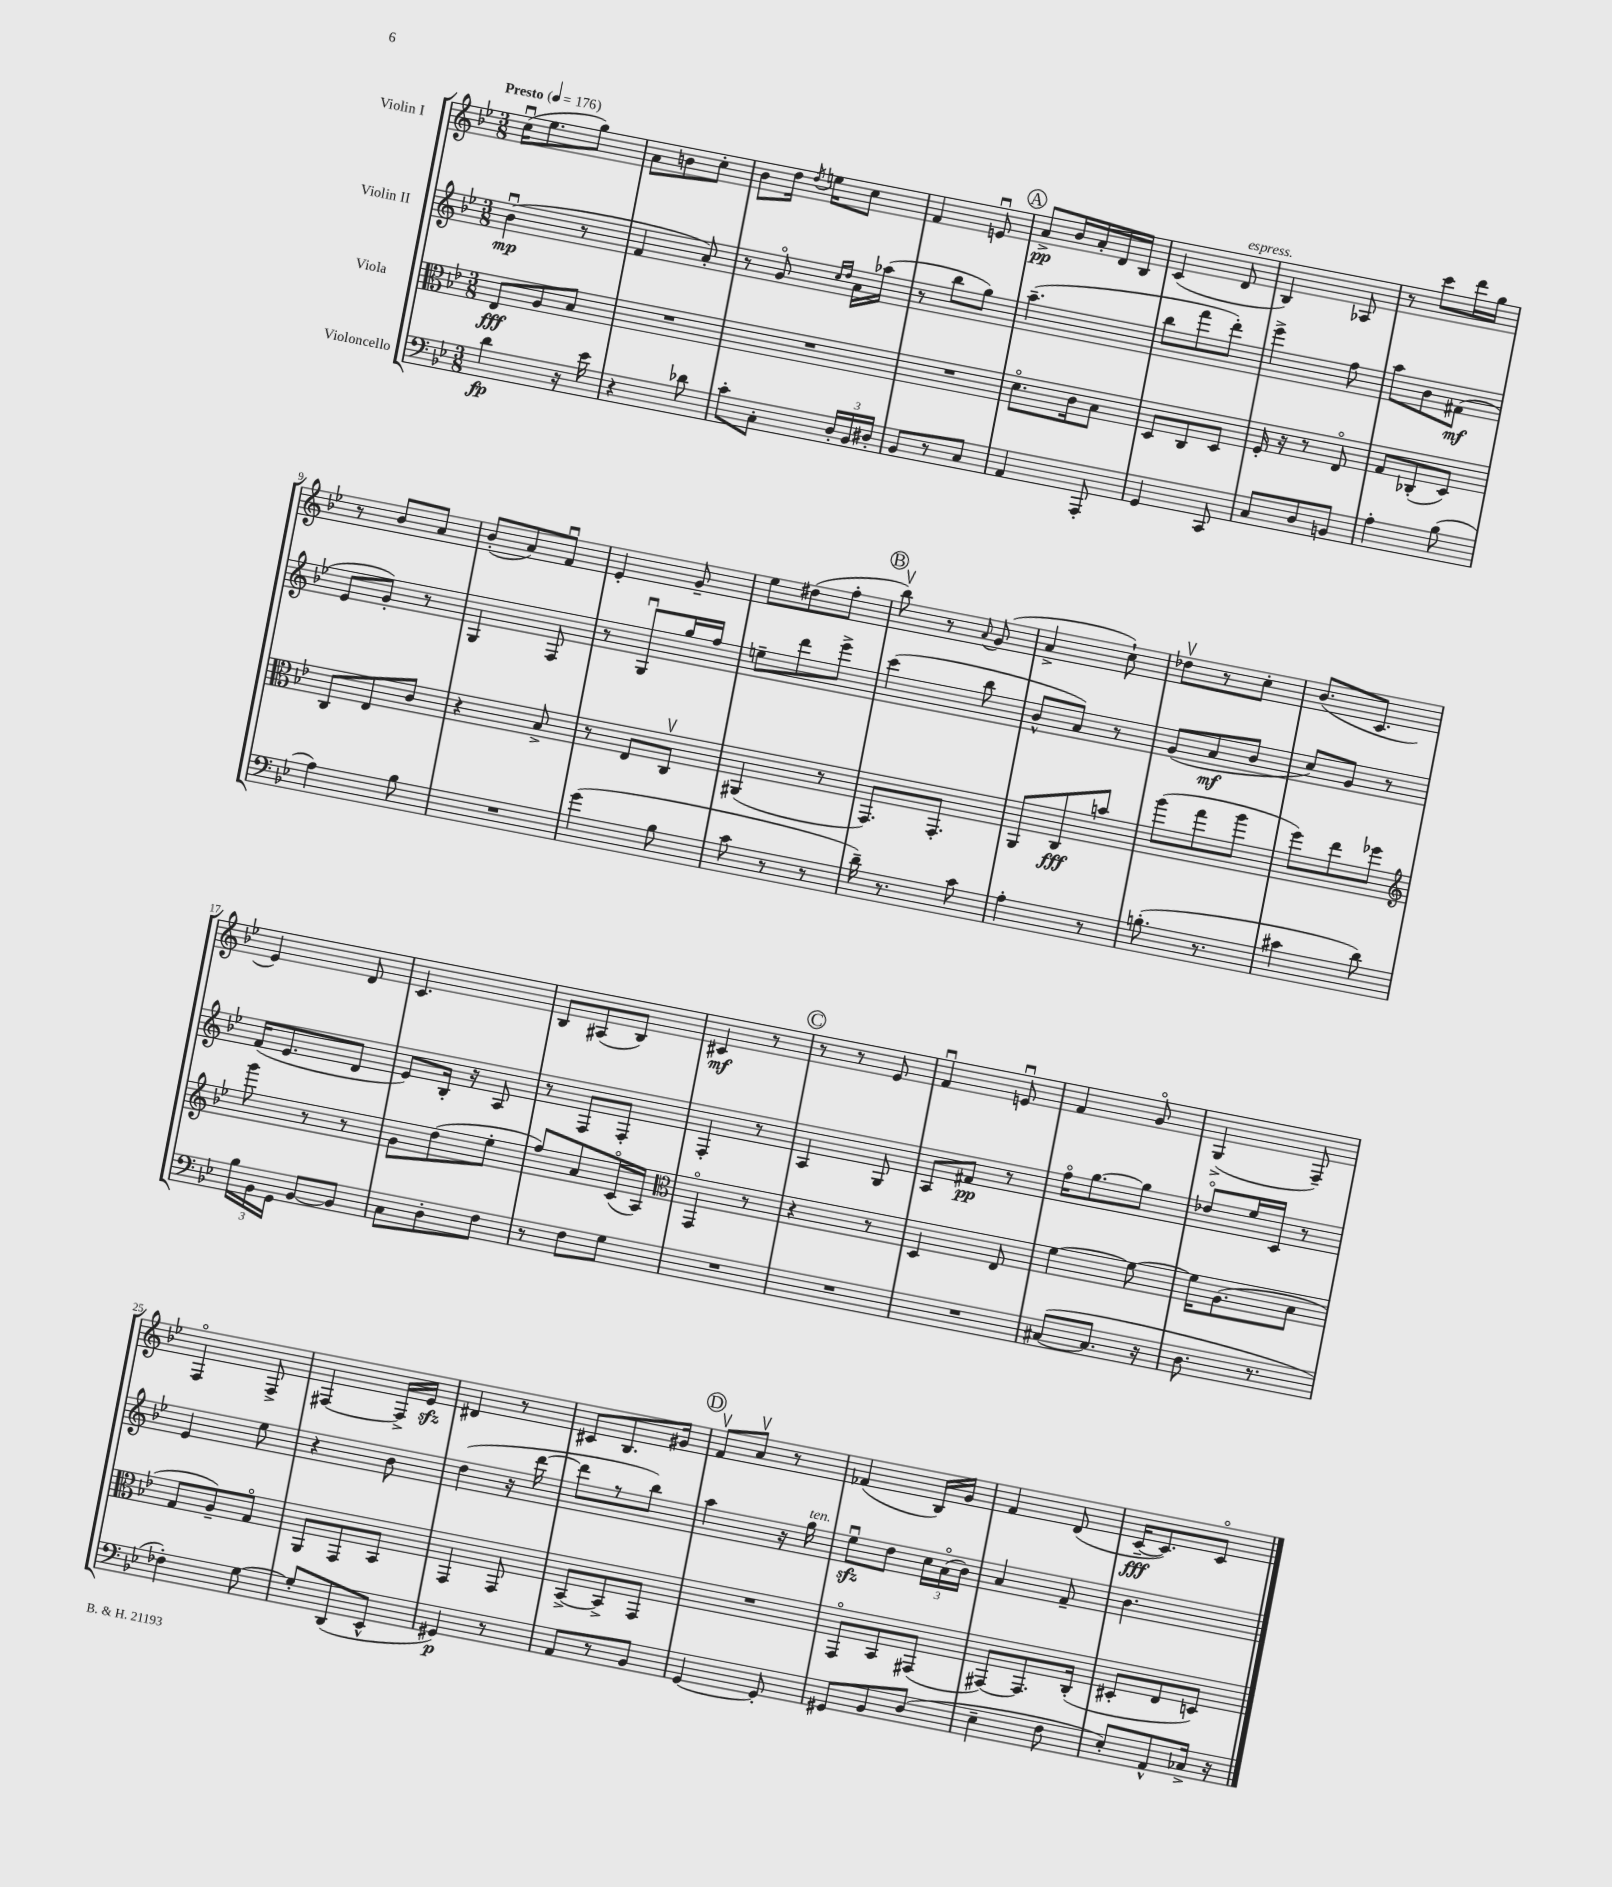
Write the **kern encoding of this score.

**kern	**dynam	**kern	**dynam	**kern	**dynam	**kern	**dynam
*part4	*part4	*part3	*part3	*part2	*part2	*part1	*part1
*staff4	*staff4	*staff3	*staff3	*staff2	*staff2	*staff1	*staff1
*I"Violoncello	*	*I"Viola	*	*I"Violin II	*	*I"Violin I	*
*clefF4	*	*clefC3	*	*clefG2	*	*clefG2	*
*k[b-e-]	*	*k[b-e-]	*	*k[b-e-]	*	*k[b-e-]	*
*M3/8	*	*M3/8	*	*M3/8	*	*M3/8	*
*MM176	*	*MM176	*	*MM176	*	*MM176	*
=1	=1	=1	=1	=1	=1	=1	=1
!	!	!	!	!	!	!LO:TX:a:B:t=Presto	!
4d\	fp	8E-/L	fff	(4b-u\	mp	(16ccu\KL	.
.	.	.	.	.	.	8.ee-\	.
.	.	8A/	.	.	.	.	.
16r	.	8B-/J	.	8r	.	8gg\J)	.
16e-\	.	.	.	.	.	.	.
=2	=2	=2	=2	=2	=2	=2	=2
4r	.	4.r	.	4f/	.	8a\L	.
.	.	.	.	.	.	8bn\	.
8d-X\	.	.	.	8a'/)	.	8cc'\J	.
=3	=3	=3	=3	=3	=3	=3	=3
8c'\L	.	4.r	.	8r	.	8b-\L	.
8C'\J	.	.	.	8g/	.	16dd\Jk	.
.	.	.	.	.	.	8qdd/	.
.	.	.	.	.	.	16een\KL	.
.	.	.	.	16qqcc/LL	.	.	.
.	.	.	.	16qqdd/JJ	.	.	.
24D'/LL	.	.	.	16a\LL	.	8cc\J	.
24BB-/	.	.	.	.	.	.	.
.	.	.	.	(16aa-X\JJ	.	.	.
24D#X'/JJ	.	.	.	.	.	.	.
=4	=4	=4	=4	=4	=4	=4	=4
8BB-/L	.	4.r	.	8r	.	4f/	.
8r	.	.	.	8bb-\L	.	.	.
8C/J	.	.	.	8gg\J)	.	8enu/	.
!!LO:REH:place=s1:t=A
=5	=5	=5	=5	=5	=5	=5	=5
4AA/	.	8.d\L	.	(4.aa~\	.	8a^/L	pp
.	.	.	.	.	.	16b-/L	.
.	.	16c\k	.	.	.	16a'/	.
8AAA'/	.	8B-\J	.	.	.	16d/	.
.	.	.	.	.	.	16B-/JJ	.
=6	=6	=6	=6	=6	=6	=6	=6
4GG/	.	8D/L	.	8bb-\L	.	(4c/	.
.	.	8C/	.	8fff\	.	.	.
!	!	!	!	!	!	!LO:TX:a:i:t=espress.	!
8CC/	.	8D/J	.	8ddd'\J)	.	8d/	.
=7	=7	=7	=7	=7	=7	=7	=7
8C/L	.	16F'/	.	4eee-^\	.	4B-/)	.
.	.	16r	.	.	.	.	.
8D/	.	8r	.	.	.	.	.
8BBn/J	.	8E-/	.	8ff\	.	8A-X/	.
=8	=8	=8	=8	=8	=8	=8	=8
4A'\	.	8G/L	.	8aa\L	.	8r	.
.	.	(8C-X'/	.	8b-\	.	8ccc\L	.
(8B-\	.	8D/J)	.	(8f#X\J	mf	16ddd\L	.
.	.	.	.	.	.	16gg\JJ	.
!!LO:LB:g=z
=9	=9	=9	=9	=9	=9	=9	=9
4A\)	.	8C/L	.	8e-/L	.	8r	.
.	.	8E-/	.	8g'/J)	.	8b-/L	.
8B-\	.	8c/J	.	8r	.	8a/J	.
=10	=10	=10	=10	=10	=10	=10	=10
4.r	.	4r	.	4G/	.	(8b-'/L	.
.	.	.	.	.	.	8a/)	.
.	.	8B-^/	.	8F/	.	8fu/J	.
=11	=11	=11	=11	=11	=11	=11	=11
(4g\	.	8r	.	8r	.	4e-'/	.
.	.	8E-/L	.	8Gu/L	.	.	.
8B-\	.	8Cv/J	.	16gg/L	.	8g~/	.
.	.	.	.	16ff/JJ	.	.	.
=12	=12	=12	=12	=12	=12	=12	=12
8c\	.	(4AA#X/	.	8een~\L	.	8ee-\L	.
8r	.	.	.	8ddd\	.	(8dd#X\	.
8r	.	8r	.	8eee-^\J	.	8ff'\J	.
!!LO:REH:place=s1:t=B
=13	=13	=13	=13	=13	=13	=13	=13
16d~\)	.	8.GG/L)	.	(4ccc\	.	8bb-v\)	.
8.r	.	.	.	.	.	.	.
.	.	.	.	.	.	8r	.
.	.	8.GG'/J	.	.	.	.	.
.	.	.	.	.	.	8qqa/	.
8c\	.	.	.	8bb-\	.	(8g/	.
=14	=14	=14	=14	=14	=14	=14	=14
4A'\	.	8AA/L	.	8b-^^/L	.	4a^/	.
.	.	8C/	fff	8a/J)	.	.	.
8r	.	8bn/J	.	8r	.	8cc`\)	.
=15	=15	=15	=15	=15	=15	=15	=15
(8.Bn'\	.	(8aa\L	.	(8g/L	.	8dd-Xv\L	.
.	.	8gg\	.	8a/	mf	8r	.
8.r	.	.	.	.	.	.	.
.	.	8aa\J	.	8b-/J	.	8cc'\J	.
=16	=16	=16	=16	=16	=16	=16	=16
4c#X\	.	8ff\L)	.	8cc/L)	.	(8.b-/L	.
.	.	8ee-\	.	8g/J	.	.	.
.	.	.	.	.	.	8.c/J	.
8d\)	.	8ff-X\J	.	8r	.	.	.
!!LO:LB:g=z
=17	=17	=17	=17	=17	=17	=17	=17
*	*	*clefG2	*	*	*	*	*
24B-\LL	.	8ggg\	.	(16f/KL	.	4e-/)	.
24BB-\	.	.	.	.	.	.	.
.	.	.	.	8.e-/	.	.	.
24GG\JJ	.	.	.	.	.	.	.
[8BB-/L	.	8r	.	.	.	.	.
8BB-/J]	.	8r	.	8d/J	.	8d/	.
=18	=18	=18	=18	=18	=18	=18	=18
8C\L	.	8g\L	.	8e-/L)	.	4.c/	.
8D'\	.	(8dd\	.	16B-'/Jk	.	.	.
.	.	.	.	16r	.	.	.
8F\J	.	8ee-'\J	.	8A/	.	.	.
=19	=19	=19	=19	=19	=19	=19	=19
8r	.	8ff/L)	.	8r	.	8B-/L	.
8F\L	.	8a/	.	8F/L	.	(8A#X/	.
8G\J	.	(16c/L	.	8F'/J	.	8B-/J)	.
.	.	16A/JJ)	.	.	.	.	.
=20	=20	=20	=20	=20	=20	=20	=20
*	*	*clefC3	*	*	*	*	*
4.r	.	4GG/	.	4F'/	.	4c#X/	mf
.	.	8r	.	8r	.	8r	.
!!LO:REH:place=s1:t=C
=21	=21	=21	=21	=21	=21	=21	=21
4.r	.	4r	.	4A/	.	8r	.
.	.	.	.	.	.	8r	.
.	.	8r	.	8G/	.	8e-/	.
=22	=22	=22	=22	=22	=22	=22	=22
4.r	.	4D/	.	8A/L	.	4fu/	.
.	.	.	.	8f#X/J	pp	.	.
.	.	8E-/	.	8r	.	8enu/	.
=23	=23	=23	=23	=23	=23	=23	=23
([8C#X/L	.	[4f\	.	16ff\KL	.	4f/	.
.	.	.	.	[8.gg\	.	.	.
8.C#/J]	.	.	.	.	.	.	.
.	.	8f\_	.	8gg\J]	.	8g/	.
16r	.	.	.	.	.	.	.
=24	=24	=24	=24	=24	=24	=24	=24
8.D\	.	16f\KL]	.	8dd-X/L	.	(4G^/	.
.	.	(8.A\	.	.	.	.	.
.	.	.	.	16ee-/L	.	.	.
8.r	.	.	.	16c/JJ	.	.	.
.	.	8B-\J	.	8r	.	8F~/)	.
!!LO:LB:g=z
=25	=25	=25	=25	=25	=25	=25	=25
4F-X'\)	.	8G/L	.	4e-/	.	4F/	.
.	.	8A~/)	.	.	.	.	.
[8G\	.	8G/J	.	8ee-\	.	8F^/	.
=26	=26	=26	=26	=26	=26	=26	=26
8G'/L]	.	8AA/L	.	4r	.	[4F#X/	.
(8DD/	.	8GG/	.	.	.	.	.
8EE-^^/J	.	8BB-/J	.	8b-\	.	16F#^/LL]	.
.	.	.	.	.	.	16e-zz/JJ	.
=27	=27	=27	=27	=27	=27	=27	=27
4GG#X/)	p	4GG/	.	(4dd\	.	4d#X/	.
8r	.	8GG/	.	16r	.	8r	.
.	.	.	.	[16ddd\	.	.	.
=28	=28	=28	=28	=28	=28	=28	=28
8AA/L	.	[8BB-^/L	.	8ddd\L]	.	8c#X/L	.
8r	.	8BB-^/]	.	8r	.	8.B-/	.
8BB-/J	.	8GG/J	.	8bb-\J)	.	.	.
.	.	.	.	.	.	16g#X/Jk	.
!!LO:REH:place=s1:t=D
=29	=29	=29	=29	=29	=29	=29	=29
[4GG/	.	4.r	.	4aa\	.	8fv/L	.
.	.	.	.	.	.	8av/J	.
8GG'/]	.	.	.	16r	.	8r	.
!	!	!	!	!LO:TX:a:i:t=ten.	!	!	!
.	.	.	.	16gg\	.	.	.
=30	=30	=30	=30	=30	=30	=30	=30
8GG#X/L	.	8GG/L	.	8ee-zzu\L	.	(4f-X/	.
8BB-/	.	8BB-/	.	8dd\J	.	.	.
(8D/J	.	(8GG#X/J	.	24cc\LL	.	16B-/LL)	.
.	.	.	.	(24a\	.	.	.
.	.	.	.	.	.	16g/JJ	.
.	.	.	.	24b-\JJ)	.	.	.
=31	=31	=31	=31	=31	=31	=31	=31
4E-~\	.	[8GG#X/L)	.	4a/	.	4f/	.
.	.	8.GG#/]	.	.	.	.	.
8F\	.	.	.	8f~/	.	(8d/	.
.	.	(16C'/Jk	.	.	.	.	.
=32	=32	=32	=32	=32	=32	=32	=32
8E-'/L)	.	8D#X'/L	.	4.b-\	.	[16c~/KL	fff
.	.	.	.	.	.	8.c/])	.
8AA^^/	.	8E-/	.	.	.	.	.
16C-X^/Jk	.	8Dn/J)	.	.	.	8c/J	.
16r	.	.	.	.	.	.	.
==	==	==	==	==	==	==	==
*-	*-	*-	*-	*-	*-	*-	*-
